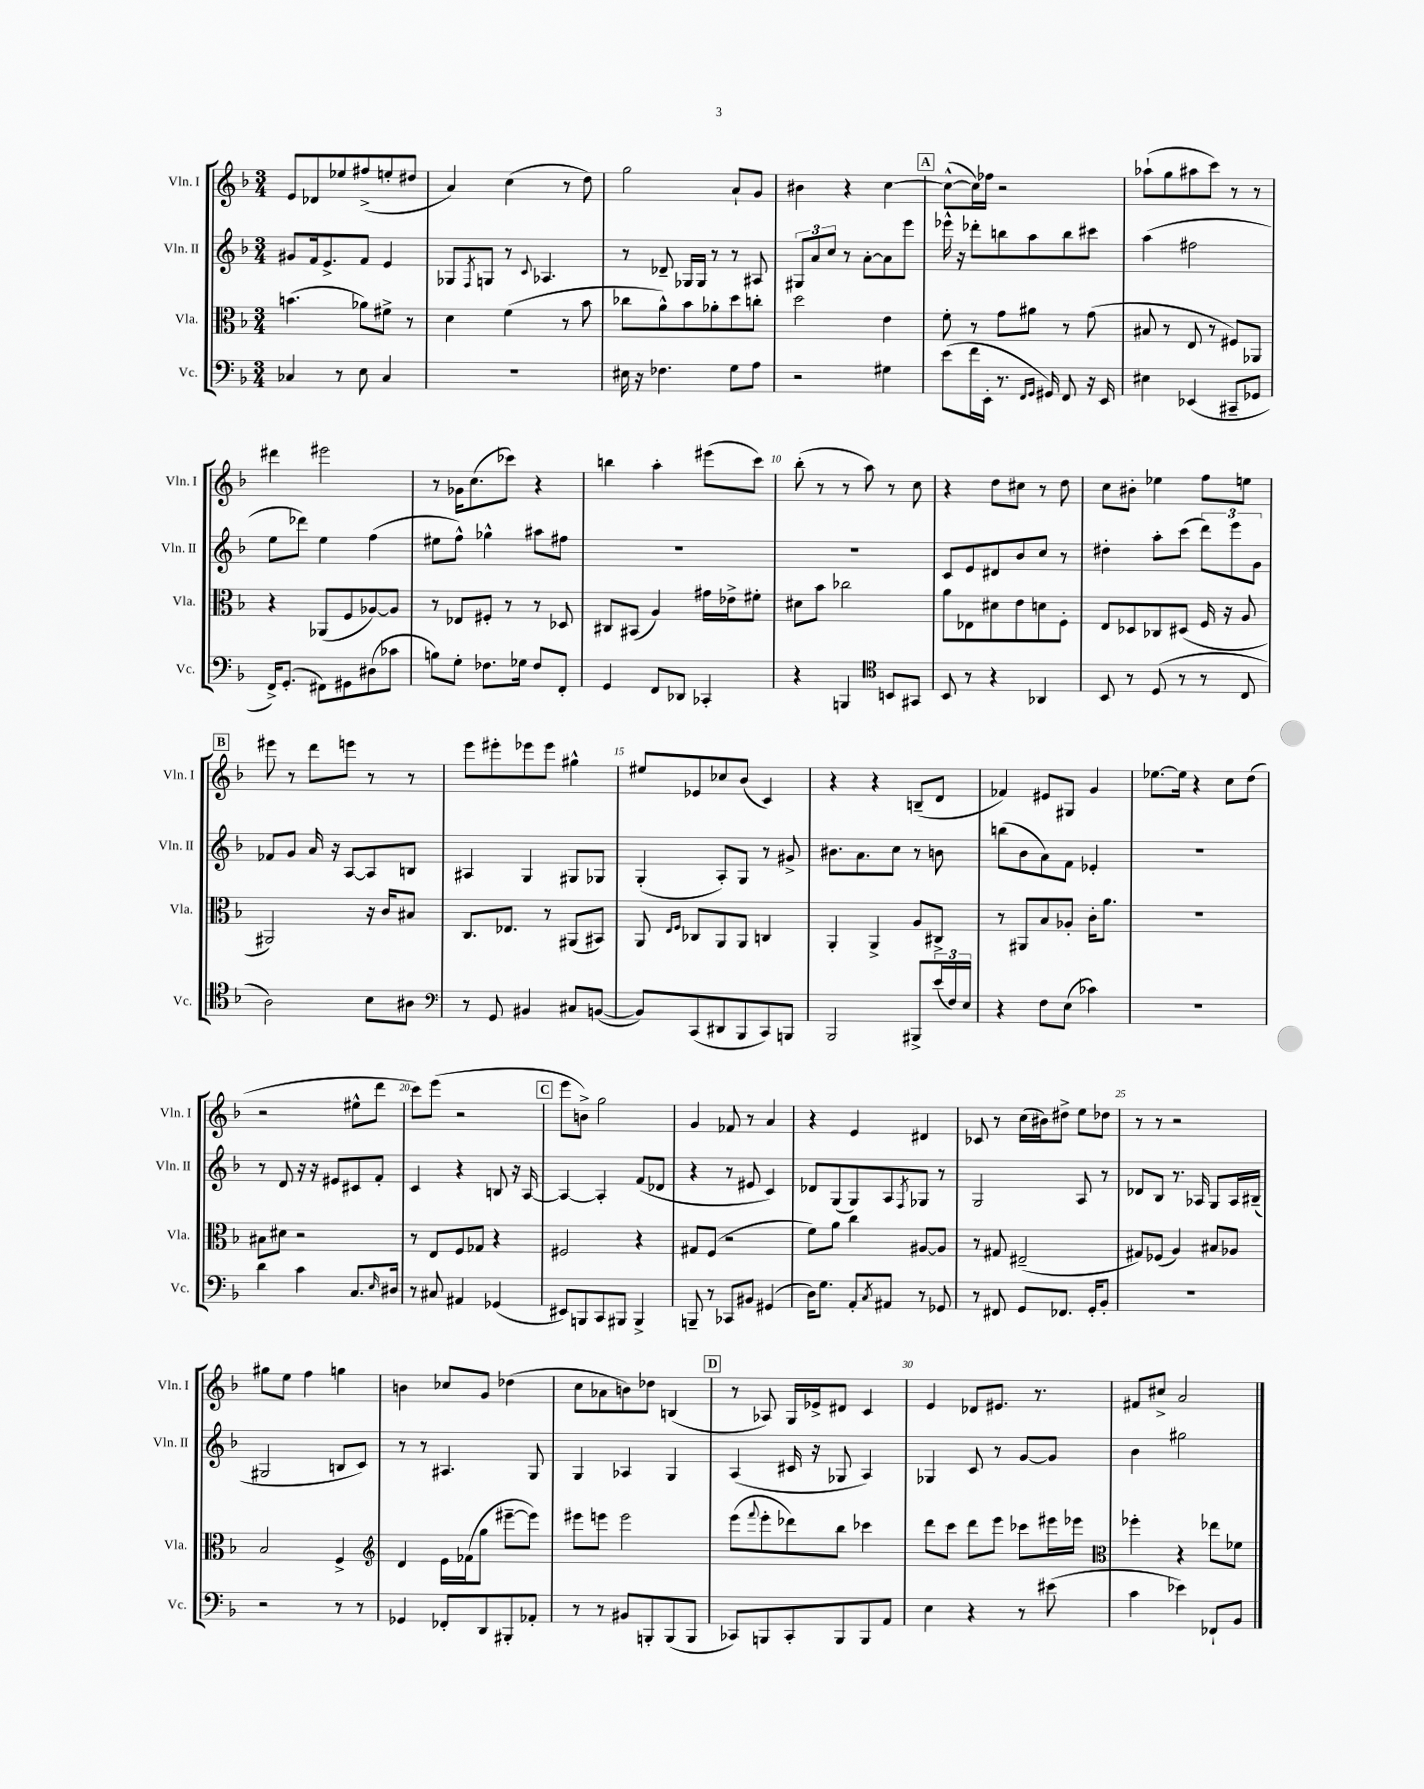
<<
\new StaffGroup <<
\new Staff = "s0" \with { instrumentName = "Vln. I" shortInstrumentName = "Vln. I" } {
    \clef treble \key f \major \numericTimeSignature \time 3/4
    e'8 des'8 ees''8 fis''8->( e''8-. dis''8 |
    a'4) c''4( r8 d''8) |
    g''2 a'8-! g'8 |
    bis'4 r4 c''4~ |
    \mark \markup { \box "A" } c''8~-^( c''16) fes''16 r2 |
    aes''8-!( g''8 ais''8 c'''8) r8 r8 |
    dis'''4 eis'''2 |
    r8 ges'16 c''8.( ces'''8) r4 |
    b''4 a''4-. eis'''8( c'''8) |
    bes''8-.( r8 r8 a''8) r8 c''8 |
    r4 d''8 cis''8 r8 d''8 |
    c''8 bis'8-. ees''4 f''8 e''8 |
    \mark \markup { \box "B" } eis'''8 r8 d'''8 e'''8 r8 r8 |
    e'''8 eis'''8-. ees'''8 ees'''8 gis''4-^ |
    eis''8 ees'8 ces''8 bes'8( c'4) |
    r4 r4 b8--( d'8 |
    fes'4) eis'8 gis8 g'4 |
    ees''8.~ ees''16 r4 c''8 d''8( |
    r2 eis''8-^ d'''8 |
    c'''8) e'''8( r2 |
    \mark \markup { \box "C" } e'''8 b'8->) g''2 |
    g'4 fes'8 r8 a'4 |
    r4 e'4 dis'4 |
    ces'8 r8 c''16( bis'16) dis''8-> e''8 des''8 |
    r8 r8 r2 |
    gis''8 e''8 f''4 g''4 |
    b'4 ces''8 g'8 des''4( |
    c''8 aes'8 b'8) des''8 b4( |
    \mark \markup { \box "D" } r8 aes8) g16 ees'16-> dis'8 c'4 |
    e'4 des'8 eis'8. r8. |
    fis'8 cis''8-> a'2 \bar "|." |
}
\new Staff = "s1" \with { instrumentName = "Vln. II" shortInstrumentName = "Vln. II" } {
    \clef treble \key f \major \numericTimeSignature \time 3/4
    gis'8 f'16 e'8.-> f'8 e'4 |
    ges8 \acciaccatura { f8 } g8 r8 \appoggiatura { c'8 } aes4. |
    r8 des'8-- ges16 ges16 r8 r8 ais8 |
    \tuplet 3/2 { gis8 a'8 c''8 } r8 a'8~-. a'8 e'''8 |
    \mark \markup { \box "A" } ees'''16-^ r16 des'''8-. b''8 a''8 b''8 cis'''8 |
    a''4( fis''2 |
    e''8 des'''8) e''4 f''4( |
    eis''8 f''8-^) ges''4-^ ais''8 fis''8 |
    R2. |
    R2. |
    c'8 e'8 dis'8 bes'8 c''8 r8 |
    dis''4-. a''8-. c'''8( \tuplet 3/2 { d'''8) e'''8 g'8 } |
    \mark \markup { \box "B" } fes'8 g'8 a'16 r16 a8~ a8 b8 |
    ais4 g4 gis8 ges8 |
    g4-.( a8-.) g8 r8 gis'8-> |
    bis'8. a'8. c''8 r8 b'8 |
    b''8( bes'8 a'8) f'8 ees'4-. |
    R2. |
    r8 d'8 r16 r16 eis'8 cis'8 f'8-. |
    c'4 r4 b8 r16 a16~ |
    \mark \markup { \box "C" } a4~ a4-. f'8( des'8 |
    r4 r8 eis'8 c'4) |
    des'8 g8( g8) a8 \acciaccatura { f8 } ges8 r8 |
    g2 a8 r8 |
    des'8 bes8 r8. aes16 g8 aes16 bis16--( |
    gis2 b8 c'8) |
    r8 r8 ais4. g8 |
    g4 aes4 g4 |
    \mark \markup { \box "D" } a4( cis'16 r16 ges8 a4) |
    ges4 c'8 r8 g'8~ g'8 |
    bes'4 gis''2 \bar "|." |
}
\new Staff = "s2" \with { instrumentName = "Vla." shortInstrumentName = "Vla." } {
    \clef alto \key f \major \numericTimeSignature \time 3/4
    b'4.( aes'8) fis'8-> r8 |
    d'4 f'4( r8 bes'8 |
    ces''8 a'8-^) bes'8 aes'8-. d''8 c''8-. |
    d''2 e'4 |
    \mark \markup { \box "A" } f'8-. r8 g'8 ais'8 r8 g'8( |
    bis8 r8 e8 r8 fis8) aes,8 |
    r4 aes,8( f8 aes8~) aes8 |
    r8 ees8 fis8-. r8 r8 des8 |
    cis8 bis,8( a4) gis'16 ees'16-> fis'8-. |
    dis'8 bes'8 ces''2 |
    a'8 ees8 dis'8 e'8 d'8 f8-. |
    e8 des8 ces8 dis8( f16 r16 a8 |
    \mark \markup { \box "B" } ais,2) r16 c'16 bis8 |
    c8. ees8. r8 ais,8( bis,8) |
    a,8 \grace { e16 f16 } ces8 a,8 a,8 c4 |
    a,4-. a,4-> a8 cis8-> |
    r8 ais,8 bes8 aes8-. c'16-. a'8. |
    R2. |
    bis8 dis'8 r2 |
    r8 e8 f8 ges8 r4 |
    \mark \markup { \box "C" } fis2 r4 |
    gis8 f8( r2 |
    f'8) a'8 c''4 ais8~ ais8 |
    r8 gis8 eis2--( |
    gis8) fes8( a4) bis8 aes8 |
    bes2 f4-> |
    \clef treble d'4 e'16 fes'16( g''8 eis'''8~-- eis'''8) |
    eis'''8 e'''8 e'''2 |
    \mark \markup { \box "D" } e'''8( \appoggiatura { f'''8 } e'''8-. des'''8) bes''8 ces'''4 |
    d'''8 c'''8 d'''8 e'''8 ces'''8 eis'''16 ees'''16 |
    \clef alto fes''4-. r4 ees''8 fes'8 \bar "|." |
}
\new Staff = "s3" \with { instrumentName = "Vc." shortInstrumentName = "Vc." } {
    \clef bass \key f \major \numericTimeSignature \time 3/4
    ces4 r8 e8 ces4 |
    R2. |
    eis16 r16 fes4. g8 a8 |
    r2 gis4 |
    \mark \markup { \box "A" } e'8( f'16 e,16-. r8. \grace { f,16 g,16 } gis,16) f,8 r16 e,16 |
    eis4 ees,4( cis,8-- ges,8 |
    f,16->) g,8.-.( fis,8) gis,8 dis8( ces'8 |
    b8) g8-. fes8. ges16 fes8 f,8-. |
    g,4 f,8 des,8 ces,4-. |
    r4 b,,4 \clef tenor b,8 gis,8 |
    bes,8 r8 r4 aes,4 |
    bes,8 r8 d8( r8 r8 c8 |
    \mark \markup { \box "B" } a2) bes8 ais8 |
    \clef bass r8 g,8 bis,4 cis8 b,8~( |
    b,8) c,8( dis,8 bes,,8 c,8) b,,8 |
    bes,,2 bis,,8-> \tuplet 3/2 { e'16( f16) e16 } |
    r4 f8 e8( ces'4) |
    R2. |
    d'4 c'4 c8. \grace { e16 } dis16 |
    r8 cis8 ais,4 ges,4( |
    \mark \markup { \box "C" } eis,8) b,,8 c,8 bis,,8 bis,,4-> |
    b,,8-- r8 ces,8 bis,8 gis,4( |
    d16) g8. a,8-. \acciaccatura { c8 } ais,8 r8 ges,8 |
    r8 fis,8 g,8 fes,8. g,16-. bes,8-. |
    R2. |
    r2 r8 r8 |
    ges,4 fes,8-. d,8 bis,,8-. aes,8-. |
    r8 r8 bis,8 b,,8-. b,,8( b,,8 |
    \mark \markup { \box "D" } ces,8) b,,8 ces,8-. b,,8 b,,8 a,8 |
    e4 r4 r8 eis'8( |
    c'4 ees'4) fes,8-! bes,8 \bar "|." |
}
>>
>>
\layout { \context { \Score \override BarNumber.break-visibility = ##(#f #t #t) barNumberVisibility = #(every-nth-bar-number-visible 5) } }
